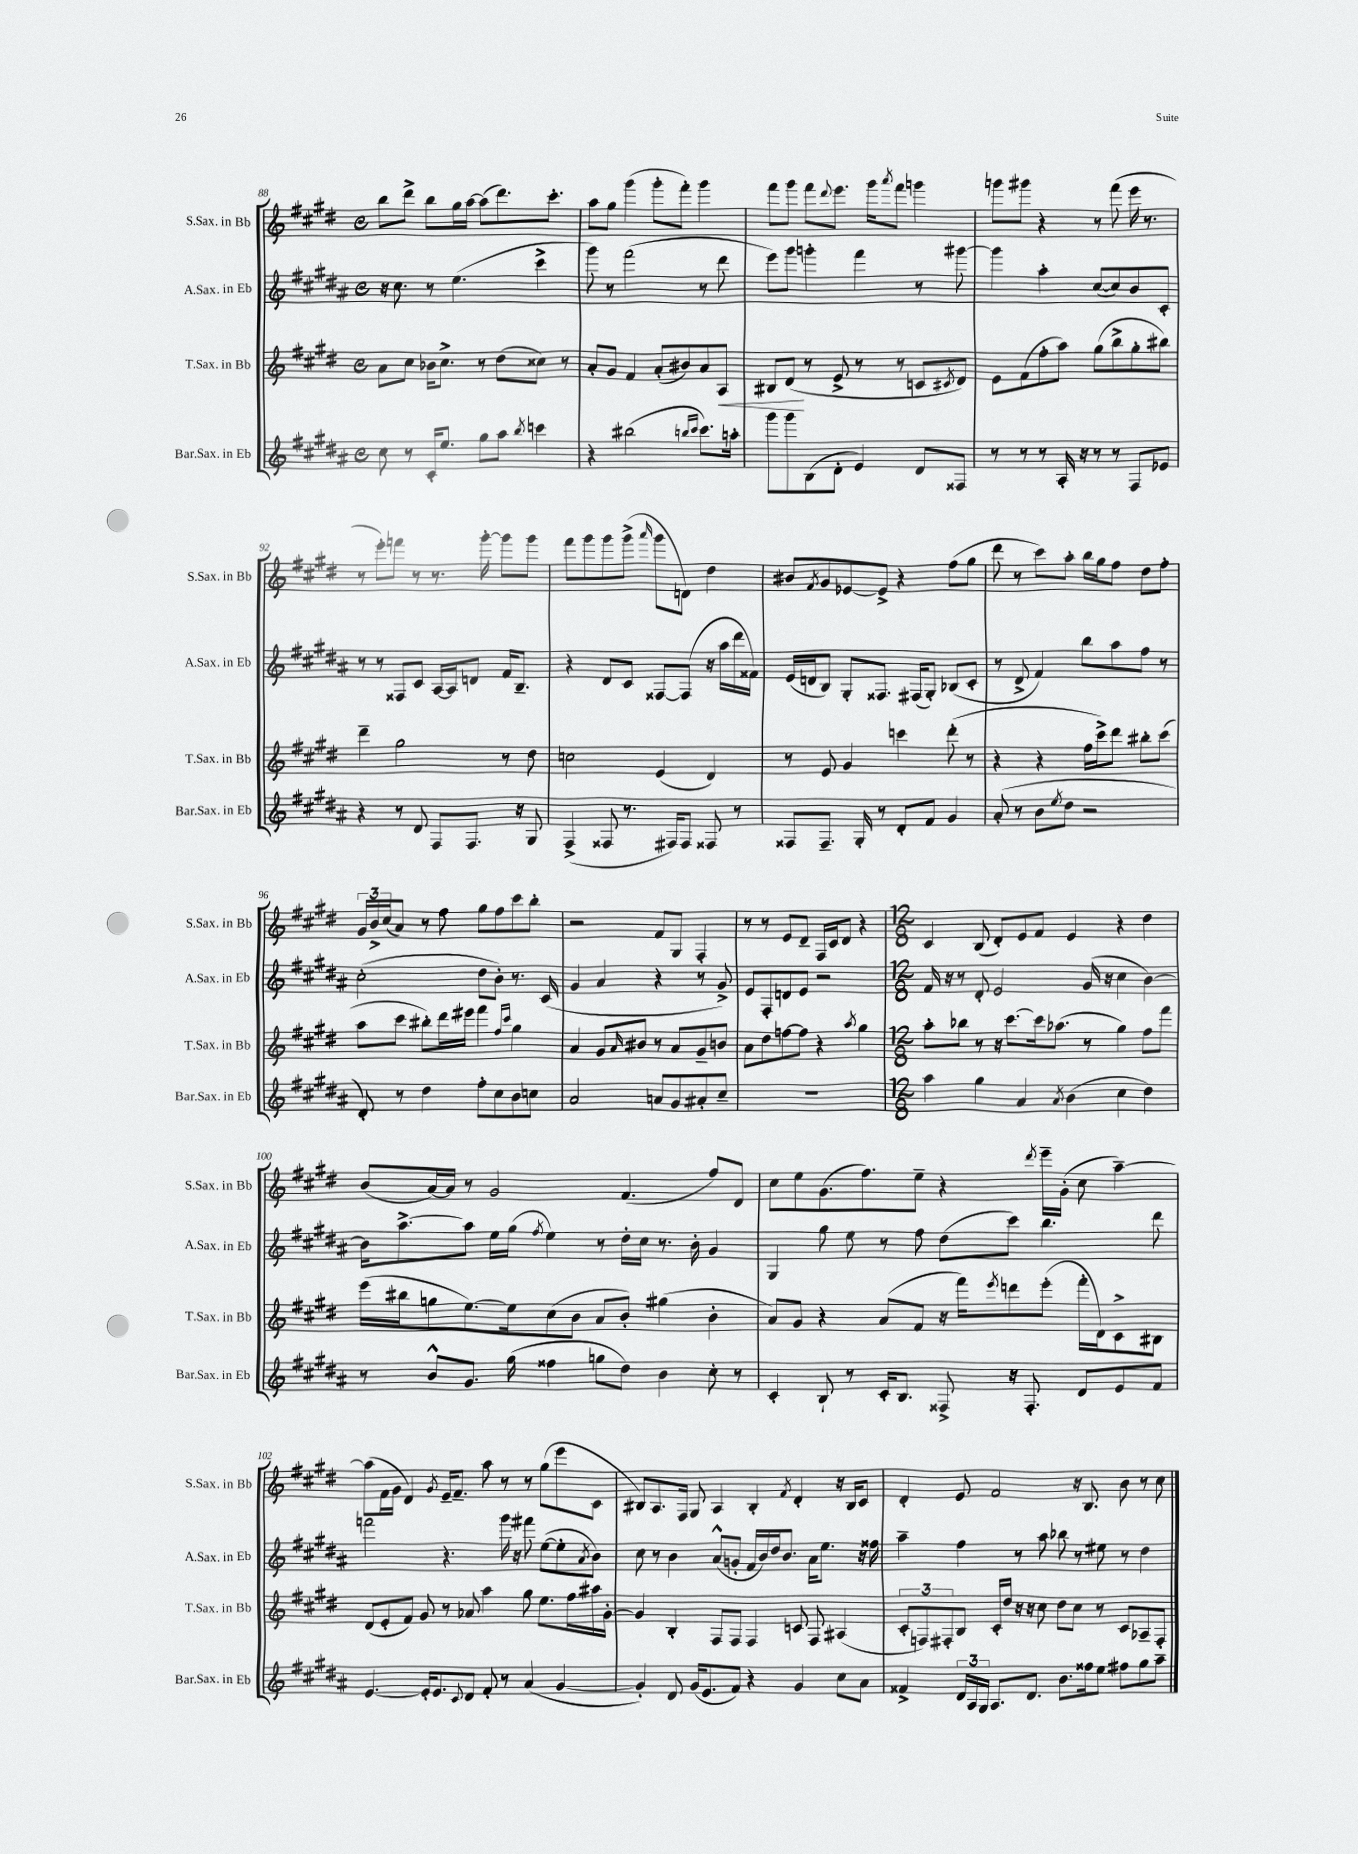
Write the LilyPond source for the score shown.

<<
\new StaffGroup <<
\new Staff = "s0" \with { instrumentName = "S.Sax. in Bb" shortInstrumentName = "S.Sax. in Bb" } {
    \clef treble \key e \major \defaultTimeSignature \time 4/4
    b''8 dis'''8-> b''8 gis''16 a''16~ a''8( dis'''8.) cis'''8.-. |
    a''8 gis''8 gis'''4( gis'''8-. fis'''8-.) gis'''4 |
    fis'''8 gis'''8 fis'''8 \appoggiatura { dis'''8 } e'''8. gis'''16 \acciaccatura { a'''8 } fis'''8 g'''4 |
    g'''8 gis'''8 r4 r8 fis'''8( e'''16 r8. |
    r8 e'''8-.) f'''8 r8 r8. gis'''16~-. gis'''8 gis'''8 |
    fis'''8 gis'''8 gis'''8 gis'''8->( \grace { a'''16 } gis'''8 d'8) dis''4 |
    bis'8 \acciaccatura { fis'8 } gis'8 ees'8~ ees'8-> r4 fis''8( gis''8 |
    dis'''8 r8 cis'''8) a''8-. b''16 gis''16 fis''8 dis''8 fis''8-. |
    \tuplet 3/2 { gis'16 b'16-> cis''16( } a'8) r8 fis''8 gis''8 fis''8 cis'''8 b''8-. |
    r2 fis'8 gis8 fis4-. |
    r8 r8 e'8 dis'8-- fis16 cis'16 dis'8 r4 |
    \numericTimeSignature \time 12/8 cis'4 b8( dis'8-.) e'8 fis'8 e'4 r4 dis''4 |
    b'8( a'16~) a'16 r8 gis'2 fis'4.( fis''8) dis'8 |
    cis''8 e''8 gis'8.( fis''8.) e''8-- r4 \acciaccatura { dis'''8 } e'''16-- gis'16-.( cis''8 a''4~--) |
    a''8( fis'16 gis'16 dis'4) \acciaccatura { gis'8 } e'16-- fis'8.-- a''8 r8 r8 gis''8( e'''8 cis'8 |
    bis8) a8. fis16 gis8 a4 bis4-. \acciaccatura { fis'8 } dis'4-. r16 bis16 cis'8 |
    dis'4-. e'8 fis'2 r16 b8. b'8 r8 cis''8 \bar "|." |
}
\new Staff = "s1" \with { instrumentName = "A.Sax. in Eb" shortInstrumentName = "A.Sax. in Eb" } {
    \clef treble \key b \major \defaultTimeSignature \time 4/4
    r16 cis''8. r8 e''4.( cis'''4-> |
    gis'''8) r8 fis'''2( r8 dis'''8 |
    e'''8) gis'''8 g'''4-. fis'''4 r8 gis'''8~ |
    gis'''4 ais''4-. cis''8~( cis''8) b'8 cis'8-. |
    r8 r8 fisis8 cis'8 ais16~ ais16 d'8 fis'16 b8.-- |
    r4 dis'8 cis'8 fisis8~ fisis8( r16 ais''16 dis'''16 fisis'16) |
    e'16( d'16 b8) gis8-. fisis8. fis16( gis8-.) bes8( cis'8-. |
    r8 dis'8-> fis'4) b''8 ais''8 fis''8 r8 |
    cis''2-.( dis''8 b'8-.) r8. cis'16( |
    gis'4 ais'4 r4 r8 gis'8->) |
    e'8 fis8-. d'8 e'8 r2 |
    \numericTimeSignature \time 12/8 fis'16 r16 r8 dis'8-. e'2 gis'16( r16 cis''4 b'4~) |
    b'16 ais''8.~-> ais''8 e''16 gis''16( \acciaccatura { fis''8 } e''4) r8 dis''16-. cis''16 r8. b'16-. gis'4 |
    gis4 gis''8 e''8 r8 fis''8 dis''8( cis'''8) b''4. dis'''8 |
    f'''2 r4. gis'''16 r16 fis'''8 e''8~( e''8-. \acciaccatura { ais'8 } b'8) |
    cis''8 r8 b'4 ais'8-^( g'8-. fis'16 b'16) dis''16 b'8. ais'16 e''8. r16 fisis''16 |
    ais''4-- fis''4 r8 ais''8 bes''8 r8 eis''8 r8 dis''4 \bar "|." |
}
\new Staff = "s2" \with { instrumentName = "T.Sax. in Bb" shortInstrumentName = "T.Sax. in Bb" } {
    \clef treble \key e \major \defaultTimeSignature \time 4/4
    a'8 cis''8 bes'16 cis''8.-> r8 dis''8( cisis''8) r8 |
    a'8-. gis'8 fis'4 a'8-.( bis'8) a'8 a8\< |
    bis8 dis'8\!( r8 e'8-> r8 r8 c'8 \acciaccatura { cis'8 } dis'8) |
    e'8 fis'8( fis''8-. a''8) gis''8( b''8-> gis''8-. bis''8) |
    dis'''4-- gis''2 r8 dis''8 |
    c''2 e'4( dis'4) |
    r8 e'8 gis'4 c'''4 dis'''8-.( r8 |
    r4 r4 fis''16 cis'''16->) dis'''8 bis''8-. cis'''8( |
    a''8 cis'''8 bis''8-.) dis'''16 eis'''16 fis'''4 \grace { fis''16 cis'''16 } gis''4 |
    a'4 gis'8 \grace { a'16 } bis'8 r8 a'8 gis'8-- b'8 |
    a'8 dis''8 f''8~ f''8 r4 \acciaccatura { a''8 } gis''4 |
    \numericTimeSignature \time 12/8 a''8-. bes''8 r8 r16 cis'''8.~ cis'''16 aes''8.( r8 gis''4) fis''8 fis'''8 |
    e'''16( bis''16 g''8 e''8.~) e''16 cis''8( b'8 a'8 b'8-.) gis''4( b'4-. |
    a'8) gis'8 r4 a'8( fis'8 r16 fis'''16) \acciaccatura { e'''8 } d'''8 e'''8-.( fis'''16-. dis'16) cis'8-> bis8 |
    dis'8( e'8-. fis'8) gis'8 r8 aes'8 a''4 gis''8 e''8. fis''16 ais''16 gis'16~-. |
    gis'4 b4-. fis8 fis8 fis4 c'8 fis8 ais4( |
    \tuplet 3/2 { cis'8-. f8) fis8-. } b8 cis'16-. dis''16 r16 r16 cis''8 dis''8 cis''8 r8 cis'8 aes8-- fis8-. \bar "|." |
}
\new Staff = "s3" \with { instrumentName = "Bar.Sax. in Eb" shortInstrumentName = "Bar.Sax. in Eb" } {
    \clef treble \key b \major \defaultTimeSignature \time 4/4
    cis''8 r8 cis'16-. e''8. gis''8 ais''8 \acciaccatura { b''8 } c'''4 |
    r4 bis''2( \grace { b''16 cis'''16 } cis'''8.) a''16-. |
    gis'''8 gis'''8 b8( dis'8-. e'4) dis'8 fisis8 |
    r8 r8 r8 ais16-. r16 r8 r8 fis8 ees'8 |
    r4 r8 dis'8 fis8 fis8. r16 gis8 |
    fis4->( fisis8 r8. fis16) fis8 fisis8 r8 |
    fisis8 fisis8.-- gis16-. r8 dis'8-. fis'8 gis'4 |
    ais'8-.( r8 b'8 \acciaccatura { e''8 } dis''8 r2 |
    dis'8-.) r8 dis''4 fis''8-. cis''8 b'8 c''8 |
    ais'2 a'8 gis'8 ais'8-. cis''8-- |
    R1 |
    \numericTimeSignature \time 12/8 ais''4 gis''4 ais'4 \acciaccatura { ais'8 } b'4( cis''4 dis''4) |
    r8 b'8-^ gis'8. gis''16( fisis''4 g''8 dis''8) b'4 cis''8-. r8 |
    cis'4-. b8-! r8 cis'16-. b8. fisis8-> r16 fisis8.-. dis'8 e'8 fis'8 |
    e'4.~ e'16-. e'8. \appoggiatura { cis'8 } dis'8 fis'8-. r8 ais'4( gis'4~ |
    gis'4-.) dis'8 gis'16( e'8. fis'8) r4 gis'4 cis''8 ais'8 |
    fisis'4-> \tuplet 3/2 { dis'16 ais16 gis16 } ais8. dis'8. b'8. fisis''16 e''8 fis''8 gis''8 ais''8-- \bar "|." |
}
>>
>>
\layout { \context { \Score currentBarNumber = #88 } }
